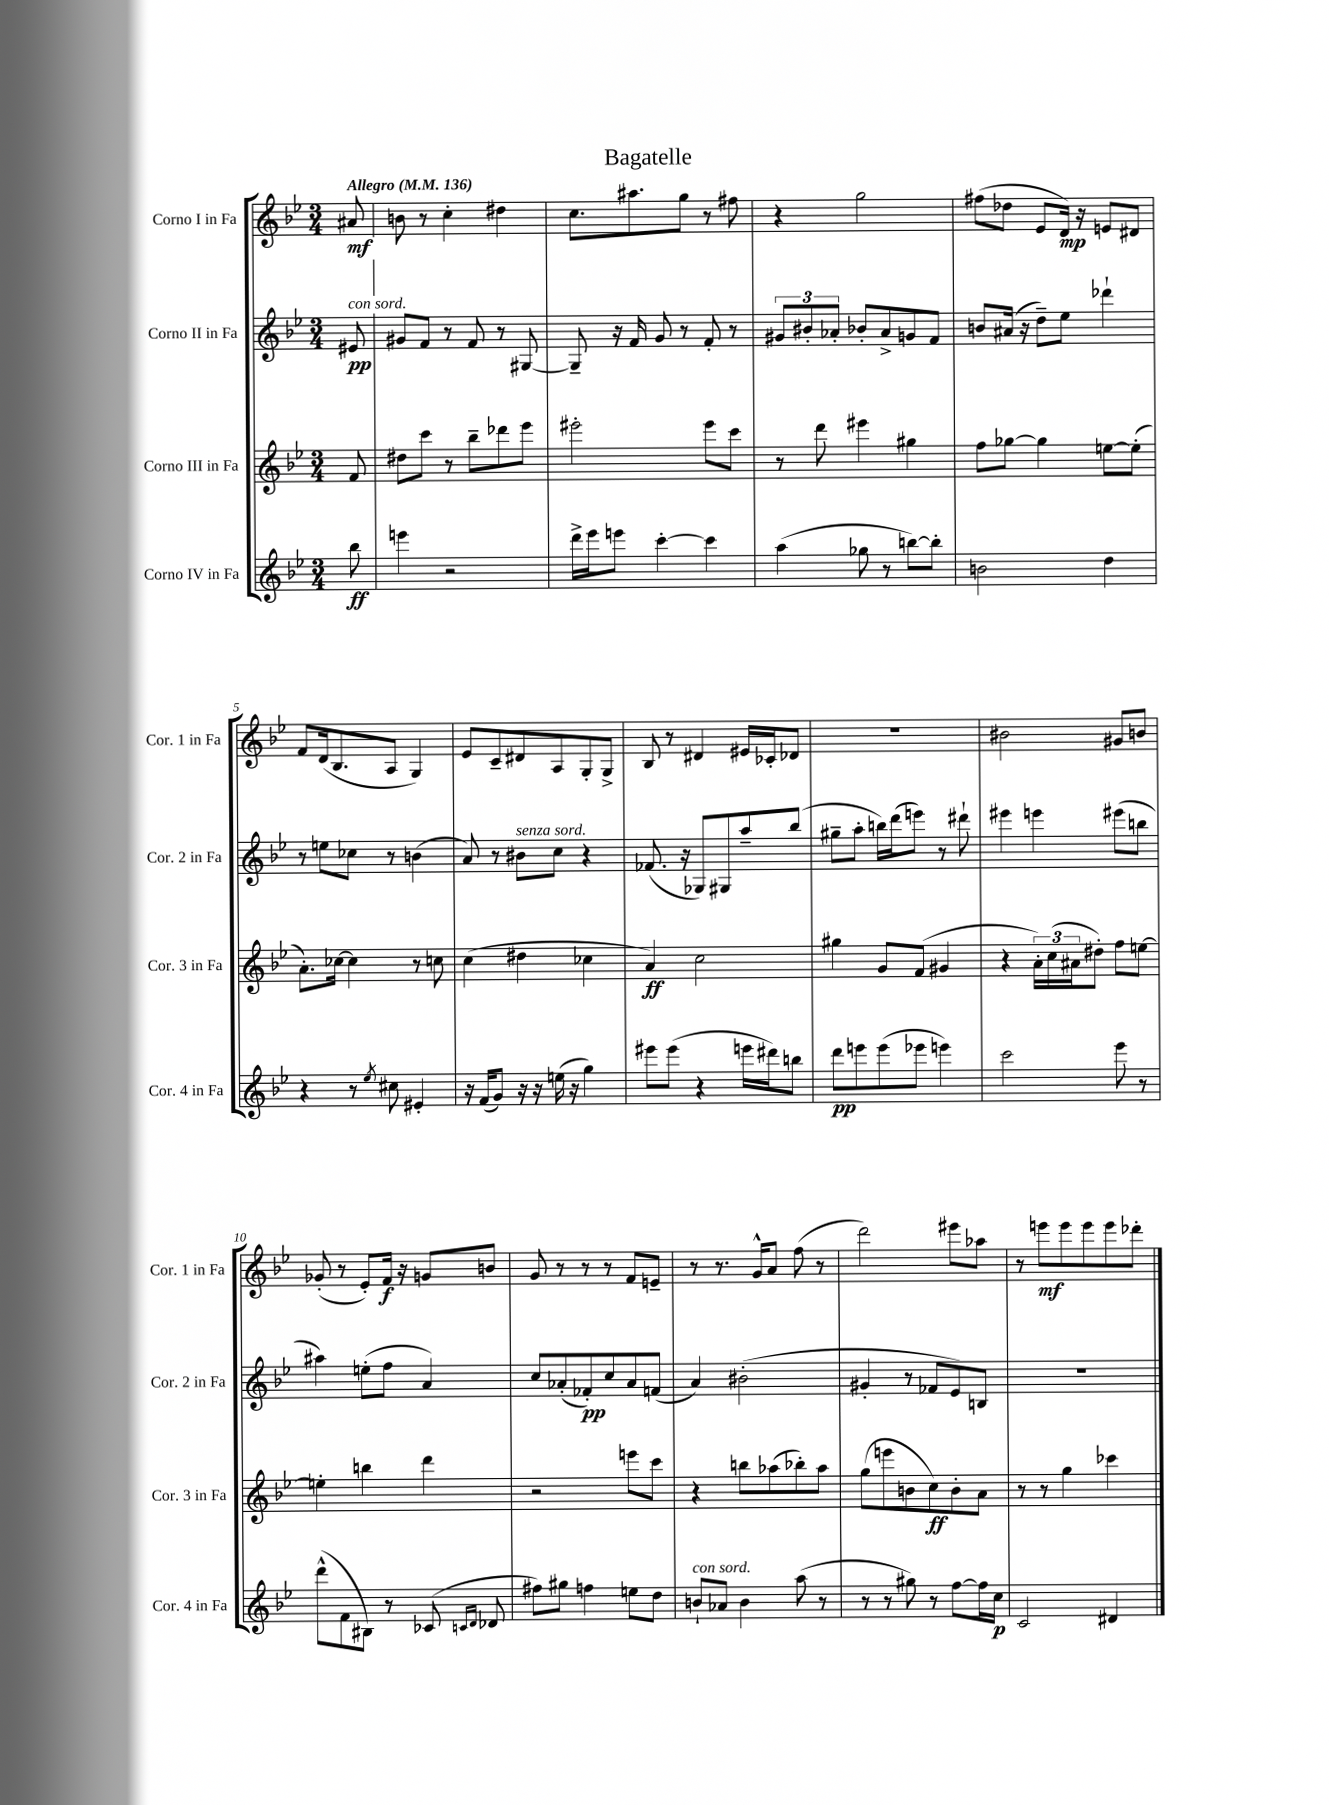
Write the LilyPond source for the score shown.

\header { title = "Bagatelle" }
<<
\new StaffGroup <<
\new Staff = "s0" \with { instrumentName = "Corno I in Fa" shortInstrumentName = "Cor. 1 in Fa" } {
    \clef treble \key bes \major \numericTimeSignature \time 3/4 \partial 8 \tempo "Allegro" 4 = 136
    ais'8\mf |
    b'8 r8 c''4-. dis''4 |
    c''8. ais''8. g''8 r8 fis''8 |
    r4 g''2 |
    fis''8( des''8 ees'8 d'16\mp) r16 e'8 dis'8 |
    f'8 d'16( bes8. a8 g4) |
    ees'8 c'8-- dis'8 a8 g8-. g8-> |
    bes8 r8 dis'4 eis'16 ces'16-. des'8 |
    R2. |
    bis'2 gis'8 b'8 |
    ges'8-.( r8 ees'8-.) f'16\f r16 g'8 b'8 |
    g'8 r8 r8 r8 f'8 e'8-- |
    r8 r8. g'16-^ a'8 f''8( r8 |
    d'''2) eis'''8 aes''8 |
    r8 e'''8\mf e'''8 e'''8 e'''8 des'''8-. \bar "|." |
}
\new Staff = "s1" \with { instrumentName = "Corno II in Fa" shortInstrumentName = "Cor. 2 in Fa" } {
    \clef treble \key bes \major \numericTimeSignature \time 3/4 \partial 8
    eis'8\pp^\markup { \italic "con sord." } |
    gis'8 f'8 r8 f'8 r8 gis8~ |
    gis8-- r16 f'16 g'8 r8 f'8-. r8 |
    \tuplet 3/2 { gis'8 bis'8-. aes'8-. } bes'8-. aes'8-> g'8 f'8 |
    b'8 ais'16( r16 d''8--) ees''8 des'''4-! |
    r8 e''8 ces''8 r8 b'4( |
    a'8) r8 bis'8^\markup { \italic "senza sord." } c''8 r4 |
    fes'8.( r16 ges8) gis8 a''8-- bes''8( |
    gis''8-- a''8-. b''16) d'''16( e'''8) r8 dis'''8-! |
    eis'''4 e'''4 eis'''8( b''8 |
    ais''4) e''8-.( f''8 a'4) |
    c''8 aes'8-.( fes'8-.\pp) c''8 aes'8 f'8( |
    a'4) bis'2-.( |
    gis'4-. r8 fes'8 ees'8) b8 |
    R2. \bar "|." |
}
\new Staff = "s2" \with { instrumentName = "Corno III in Fa" shortInstrumentName = "Cor. 3 in Fa" } {
    \clef treble \key bes \major \numericTimeSignature \time 3/4 \partial 8
    f'8 |
    dis''8 c'''8 r8 bes''8-- des'''8 ees'''8 |
    eis'''2-. eis'''8 c'''8 |
    r8 d'''8 eis'''4 gis''4 |
    f''8 ges''8~ ges''4 e''8~ e''8-.( |
    a'8.-.) ces''16~ ces''4 r8 c''8 |
    c''4( dis''4 ces''4 |
    a'4\ff) c''2 |
    gis''4 g'8 f'8( gis'4 |
    r4 \tuplet 3/2 { a'16-.) c''16( ais'16 } dis''8-.) f''8 e''8~ |
    e''4-. b''4 d'''4 |
    r2 e'''8 c'''8 |
    r4 b''8 aes''8( bes''8-.) aes''8 |
    g''8( e'''8 b'8 c''8\ff) b'8-. a'8 |
    r8 r8 g''4 ces'''4 \bar "|." |
}
\new Staff = "s3" \with { instrumentName = "Corno IV in Fa" shortInstrumentName = "Cor. 4 in Fa" } {
    \clef treble \key bes \major \numericTimeSignature \time 3/4 \partial 8
    bes''8\ff |
    e'''4 r2 |
    d'''16-> ees'''16 e'''8 c'''4~-. c'''4 |
    a''4( ges''8 r8 b''8~) b''8-. |
    b'2 d''4 |
    r4 r8 \acciaccatura { ees''8 } cis''8 eis'4-. |
    r16 f'16( g'8) r16 r16 e''16( r16 g''4) |
    eis'''8 eis'''8( r4 e'''16 dis'''16) b''8 |
    d'''8\pp e'''8 e'''8( ees'''8 e'''4) |
    c'''2 ees'''8 r8 |
    d'''8-^( f'8 bis8) r8 ces'8( \grace { c'16 d'16 } des'8 |
    fis''8) gis''8 f''4 e''8 d''8 |
    b'8-!^\markup { \italic "con sord." } aes'8 b'4 a''8( r8 |
    r8 r8 gis''8) r8 f''8~ f''16 c''16\p |
    c'2 dis'4 \bar "|." |
}
>>
>>
